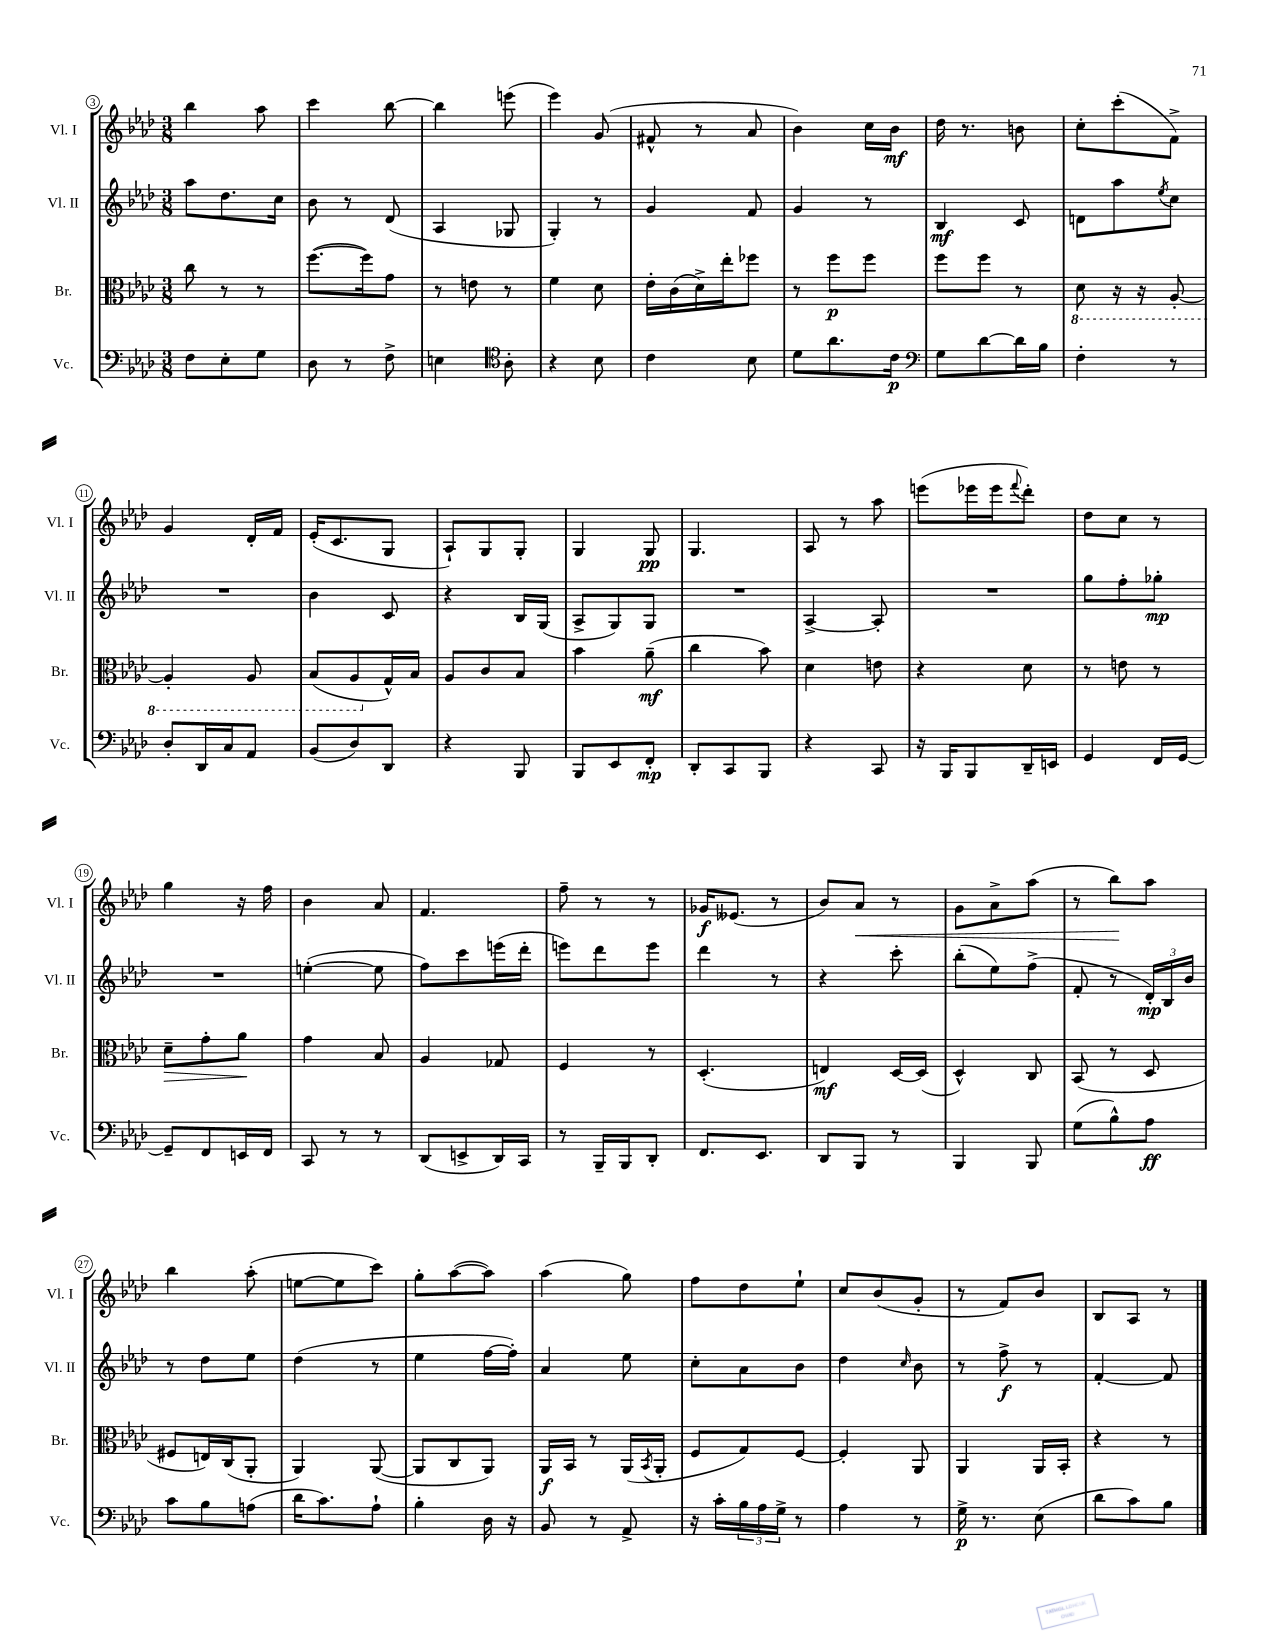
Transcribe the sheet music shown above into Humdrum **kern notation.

**kern	**kern	**kern	**kern
*staff4	*staff3	*staff2	*staff1
*clefF4	*clefC3	*clefG2	*clefG2
*k[b-e-a-d-]	*k[b-e-a-d-]	*k[b-e-a-d-]	*k[b-e-a-d-]
*M3/8	*M3/8	*M3/8	*M3/8
8F\L	8cc\	8aa-\L	4bb-\
8E-'\	8r	8.dd-\	.
8G\J	8r	.	8aa-\
.	.	16cc\Jk	.
=	=	=	=
8D-\	([8.ff\L	8b-\	4ccc\
8r	.	8r	.
.	16ff\]k)	.	.
8F^\	8g\J	(8d-/	[8bb-\
=	=	=	=
4E\	8r	4A-/	4bb-\]
.	8e\	.	.
*clefC4	*	*	*
8A-'\	8r	8G-/	(8eee\
=	=	=	=
4r	4f\	4G'/)	4eee-\)
8B-\	8d-\	8r	(8g/
=	=	=	=
4c\	16e-'\LL	4g/	8f#^^/
.	(16c\	.	.
.	16d-^\)	.	8r
.	16ee-'\J	.	.
8B-\	8ff-\J	8f/	8a-/
=	=	=	=
8d-\L	8r	4g/	4b-\)
8.a-\	8ff\L	.	.
.	8ff\J	8r	16cc\LL
16c\Jk	.	.	16b-\JJ
=	=	=	=
*clefF4	*	*	*
8G\L	8ff\L	4B-/	16dd-\
.	.	.	8.r
[8d-\	8ff\J	.	.
16d-\]L	8r	8c/	8b\
16B-\JJ	.	.	.
=	=	=	=
4F'\	8D-\	8d\L	8cc'\L
.	16r	8aa-\	(8ccc'\
.	16r	.	.
.	.	8qee-/	.
8r	[8AA-'/	8cc\J	8f^\J)
=	=	=	=
8D-'/L	4AA-'/]	4.r	4g/
16DD-/L	.	.	.
16C/J	.	.	.
8AA-/J	8AA-/	.	16d-'/LL
.	.	.	16f/JJ
=	=	=	=
(8BB-/L	(8BB-/L	4b-\	(16e-'/LK
.	.	.	8.c/
8D-/)	8AA-/	.	.
8DD-/J	16G^^/L)	8c/	8G/J
.	16B-/JJ	.	.
=	=	=	=
4r	8A-/L	4r	8A-`/L)
.	8c/	.	8G/
8BBB-/	8B-/J	16B-/LL	8G'/J
.	.	(16G/JJ	.
=	=	=	=
8BBB-/L	4b-\	8A-^/L	4G/
8EE-/	.	8G/)	.
8FF'/J	(8a-~\	8G/J	8G/
=	=	=	=
8DD-'/L	4cc\	4.r	4.G/
8CC/	.	.	.
8BBB-/J	8b-\)	.	.
=	=	=	=
4r	4d-\	[4A-^/	8A-/
.	.	.	8r
8CC/	8e\	8A-'/]	8aa-\
=	=	=	=
16r	4r	4.r	(8eee\L
16BBB-/LK	.	.	.
8BBB-/	.	.	16eee-\L
.	.	.	16eee-\J
.	.	.	8qqfff/
16DD-~/L	8d-\	.	8ddd-'\J)
16EE/JJ	.	.	.
=	=	=	=
4GG/	8r	8gg\L	8dd-\L
.	8e\	8ff'\	8cc\J
16FF/LL	8r	8gg-'\J	8r
[16GG/JJ	.	.	.
=	=	=	=
8GG~/]L	8d-~\L	4.r	4gg\
8FF/	8g'\	.	.
16EE/L	8a-\J	.	16r
16FF/JJ	.	.	16ff\
=	=	=	=
8CC/	4g\	([4ee'\	4b-\
8r	.	.	.
8r	8B-/	8ee\]	8a-/
=	=	=	=
(8DD-/L	4A-/	8ff\L)	4.f/
8EE^/	.	8ccc\	.
16DD-/L)	8G-/	(16eee\L	.
16CC/JJ	.	16ddd-'\JJ	.
=	=	=	=
8r	4F/	8eee\L)	8ff~\
16BBB-~/LL	.	8ddd-\	8r
16BBB-/J	.	.	.
8DD-'/J	8r	8eee\J	8r
=	=	=	=
8.FF/L	(4.D-'/	4ddd-\	16g-/LK
.	.	.	(8.e--/J
8.EE-/J	.	.	.
.	.	8r	8r
=	=	=	=
8DD-/L	4E/)	4r	8b-/L)
8BBB-/J	.	.	8a-/J
8r	[16D-/LL	8ccc'\	8r
.	(16D-/]JJ	.	.
=	=	=	=
4BBB-/	4D-^^/)	(8bb-'\L	8g\L
.	.	8ee-\)	8a-^\
8BBB-/	8C/	(8ff^\J	(8aa-\J
=	=	=	=
(8G\L	(8BB-/	8f'/	8r
8B-^^\)	8r	8r	8bb-\L)
8A-\J	8D-/	24d-'/LL)	8aa-\J
.	.	24B-/	.
.	.	24b-/JJ	.
=	=	=	=
8c\L	8F#/L	8r	4bb-\
8B-\	16E/L)	8dd-\L	.
.	(16C/J	.	.
(8A\J	8AA-'/J	8ee-\J	(8aa-'\
=	=	=	=
16d-\LK	4AA-/)	(4dd-\	[8ee\L
8.c\)	.	.	.
.	.	.	8ee\]
8A-`\J	([8AA-/	8r	8ccc\J)
=	=	=	=
4B-'\	8AA-/]L	4ee-\	8gg'\L
.	8C/	.	([8aa-\
16D-\	8AA-/J)	[16ff\LL	8aa-\]J)
16r	.	16ff'\]JJ)	.
=	=	=	=
8BB-/	16AA-/LL	4a-/	(4aa-\
.	16BB-/JJ	.	.
8r	8r	.	.
8AA-^/	(16AA-/LL	8ee-\	8gg\)
.	8qBB-/	.	.
.	16AA-'/JJ	.	.
=	=	=	=
16r	8F/L	8cc'\L	8ff\L
16c'\LL	.	.	.
24B-\	8G/)	8a-\	8dd-\
24A-\	.	.	.
24G^\JJ	.	.	.
8r	[8F/J	8b-\J	8ee-`\J
=	=	=	=
4A-\	4F'/]	4dd-\	8cc/L
.	.	.	(8b-/
.	.	16qqcc/	.
8r	8AA-/	8b-\	8g'/J
=	=	=	=
16G^\	4AA-/	8r	8r
8.r	.	.	.
.	.	8ff^\	8f/L)
(8E-\	16AA-/LL	8r	8b-/J
.	16BB-'/JJ	.	.
=	=	=	=
8d-\L	4r	[4f'/	8B-/L
8c\)	.	.	8A-/J
8B-\J	8r	8f/]	8r
==	==	==	==
*-	*-	*-	*-
